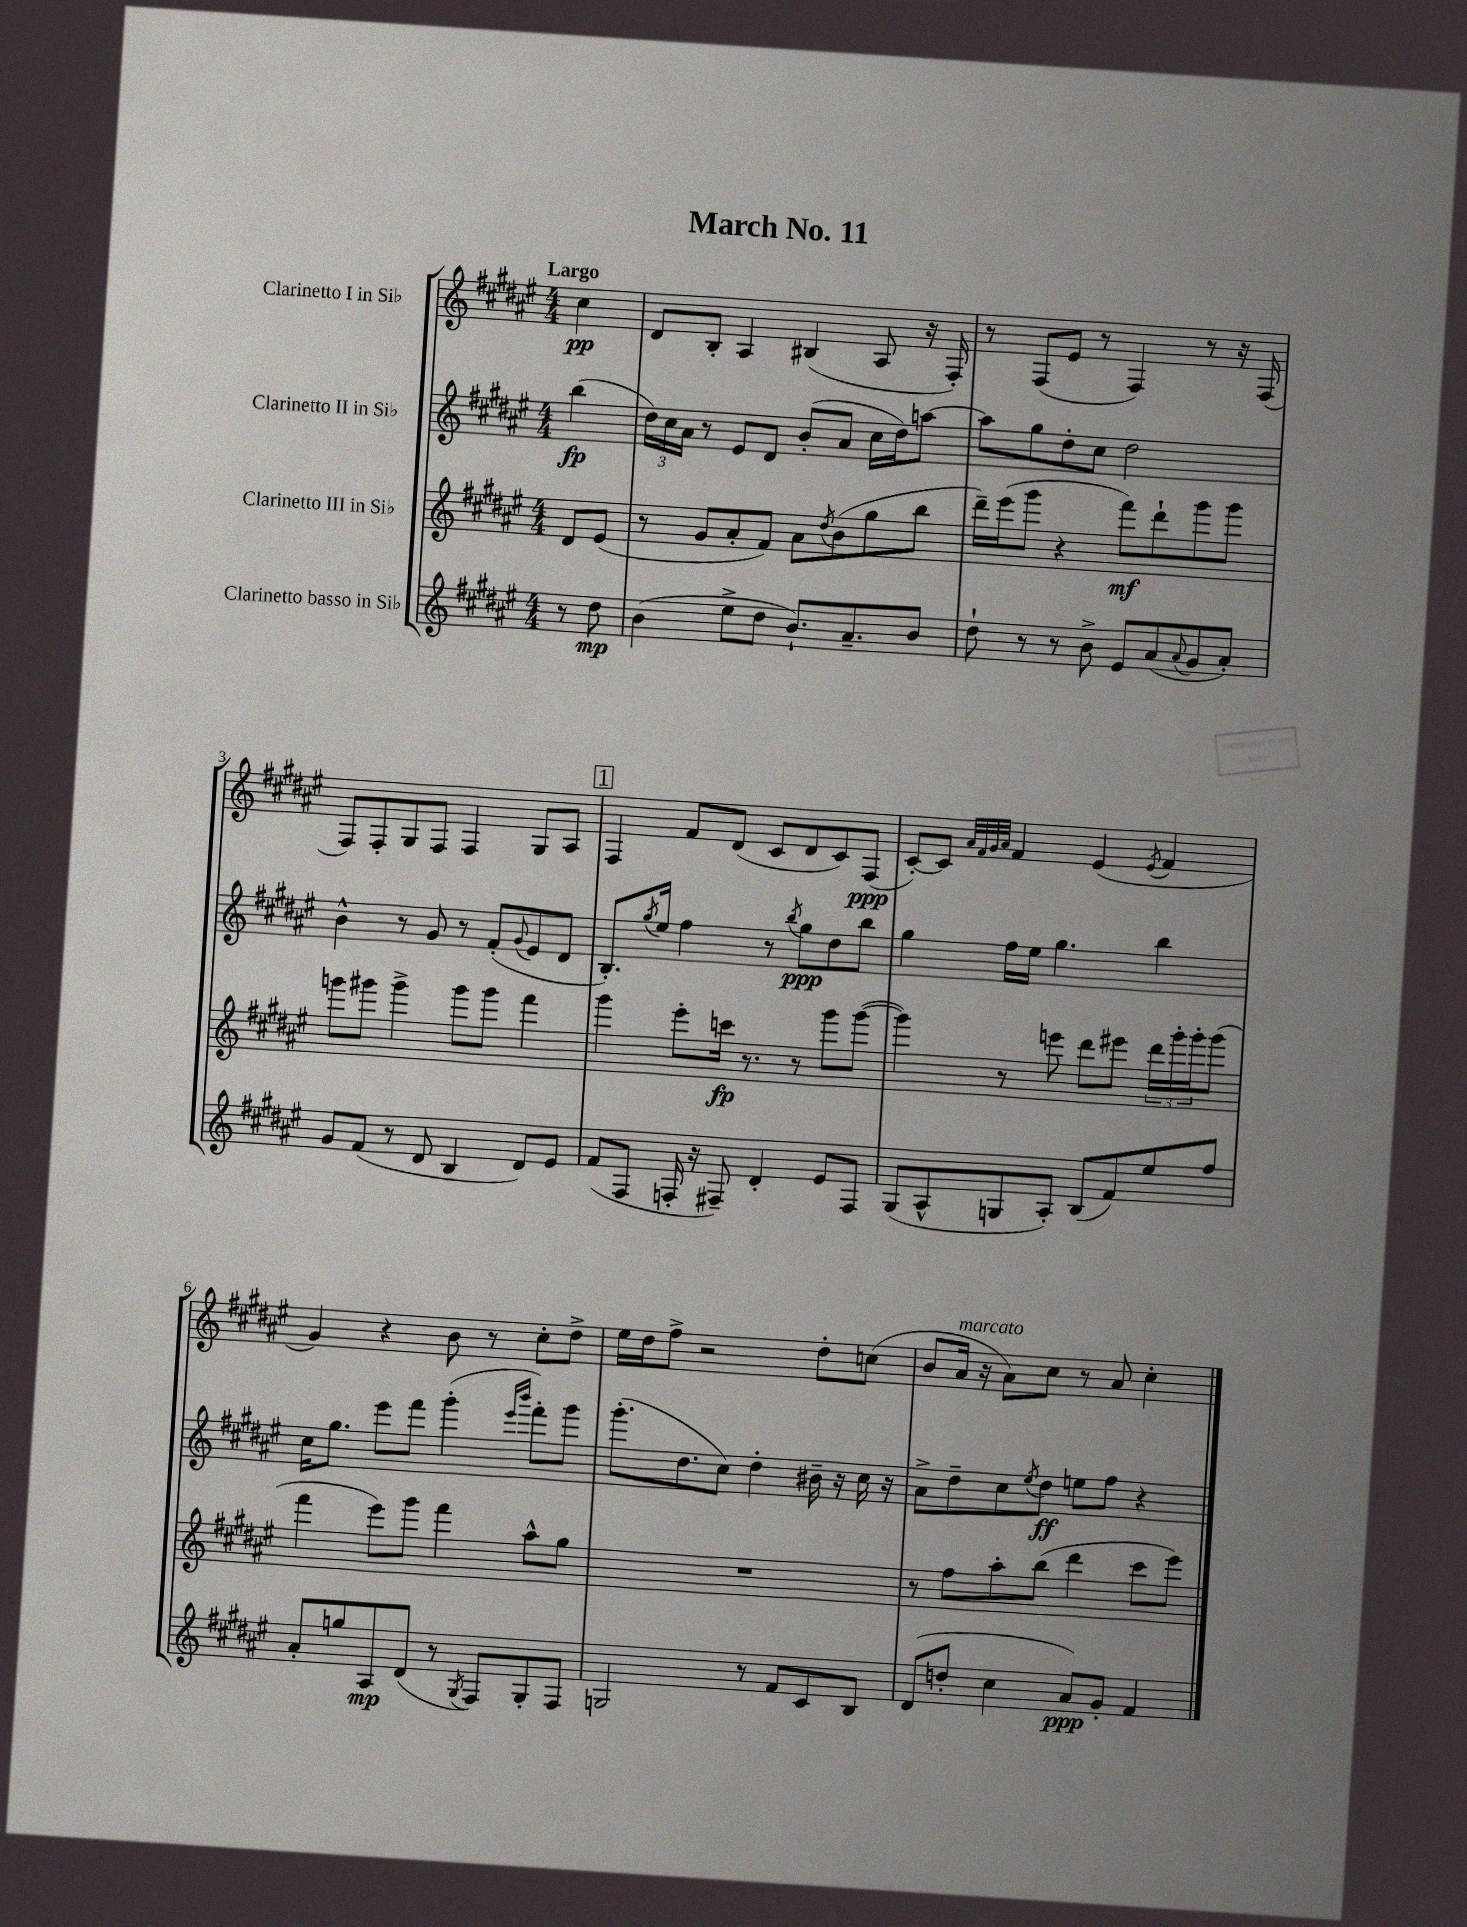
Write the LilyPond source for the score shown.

\header { title = "March No. 11" }
<<
\new StaffGroup <<
\new Staff = "s0" \with { instrumentName = "Clarinetto I in Sib" } {
    \clef treble \key fis \major \numericTimeSignature \time 4/4 \partial 4 \tempo "Largo"
    cis''4\pp |
    dis'8 b8-. ais4 bis4( ais8 r16 fis16-.) |
    r8 fis8( eis'8 r8 fis4) r8 r16 fis16( |
    fis8) fis8-. gis8 fis8 fis4 gis8 ais8 |
    \mark \markup { \box "1" } fis4 fis'8 dis'8( cis'8 dis'8 cis'8) fis8\ppp( |
    cis'8~-.) cis'8 \grace { ais'32 fis'32 gis'32 ais'32 } fis'4 eis'4( \acciaccatura { eis'8 } fis'4 |
    gis'4) r4 b'8 r8 cis''8-. dis''8-> |
    eis''16 dis''16 fis''8-> r2 dis''8-. c''8( |
    b'8 ais'16^\markup { \italic "marcato" } r16 ais'8) cis''8 r8 ais'8 cis''4-. \bar "|." |
}
\new Staff = "s1" \with { instrumentName = "Clarinetto II in Sib" } {
    \clef treble \key fis \major \numericTimeSignature \time 4/4 \partial 4
    b''4\fp( |
    \tuplet 3/2 { dis''16) cis''16 ais'16 } r8 eis'8 dis'8 b'8-.( ais'8 cis''16 dis''16) a''8~ |
    a''8 gis''8 dis''8-. cis''8 dis''2 |
    b'4-^ r8 gis'8 r8 fis'8-.( \appoggiatura { gis'8 } eis'8 dis'8 |
    \mark \markup { \box "1" } b8.-.) \acciaccatura { gis''8 } eis''16 fis''4 r8 \acciaccatura { b''8 } gis''8\ppp dis''8 b''8 |
    gis''4 fis''16 eis''16 gis''4. b''4 |
    cis''16 gis''8. eis'''8 fis'''8 gis'''4-.( \grace { eis'''16 b'''16 } fis'''8-.) gis'''8 |
    gis'''8.-.( dis''8. cis''8) dis''4-. bis'16-- r16 cis''16 r16 |
    ais'8-> dis''8-- cis''8 \acciaccatura { eis''8 } dis''8\ff e''8 fis''8 r4 \bar "|." |
}
\new Staff = "s2" \with { instrumentName = "Clarinetto III in Sib" } {
    \clef treble \key fis \major \numericTimeSignature \time 4/4 \partial 4
    dis'8 eis'8( |
    r8 gis'8 ais'8-. fis'8) ais'8 \acciaccatura { dis''8 } b'8( gis''8 b''8 |
    dis'''16--) eis'''16( gis'''8 r4 fis'''8\mf) dis'''8-! gis'''8 gis'''8 |
    g'''8 gis'''8 gis'''4-> gis'''8 gis'''8 fis'''4 |
    \mark \markup { \box "1" } gis'''4 eis'''8-. c'''16\fp r8. r8 gis'''8 gis'''8~( |
    gis'''4) r8 e'''8 dis'''8 eis'''8 \tuplet 3/2 { dis'''16 gis'''16-. gis'''16-. } gis'''8( |
    fis'''4 eis'''8) gis'''8 fis'''4 ais''8-^ gis''8 |
    R1 |
    r8 fis''8 ais''8-. b''8( dis'''4 cis'''8 eis'''8) \bar "|." |
}
\new Staff = "s3" \with { instrumentName = "Clarinetto basso in Sib" } {
    \clef treble \key fis \major \numericTimeSignature \time 4/4 \partial 4
    r8 dis''8\mp |
    b'4( eis''8-> dis''8 b'8.-!) ais'8.-- b'8 |
    dis''8-! r8 r8 b'8-> eis'8 ais'8( \appoggiatura { ais'8 } gis'8 ais'8-.) |
    gis'8 fis'8( r8 dis'8 b4 dis'8) eis'8 |
    \mark \markup { \box "1" } fis'8( fis8 f16-. r16 fis8--) dis'4-. eis'8 fis8 |
    gis8( ais8-^ g8 ais8-.) b8( fis'8) eis''8 fis''8 |
    ais'8-. g''8 ais8\mp dis'8( r8 \acciaccatura { gis8 } fis8) gis8-. fis8 |
    g2 r8 fis'8 cis'8 b8 |
    dis'8( d''8-. cis''4 ais'8\ppp) gis'8-. fis'4 \bar "|." |
}
>>
>>
